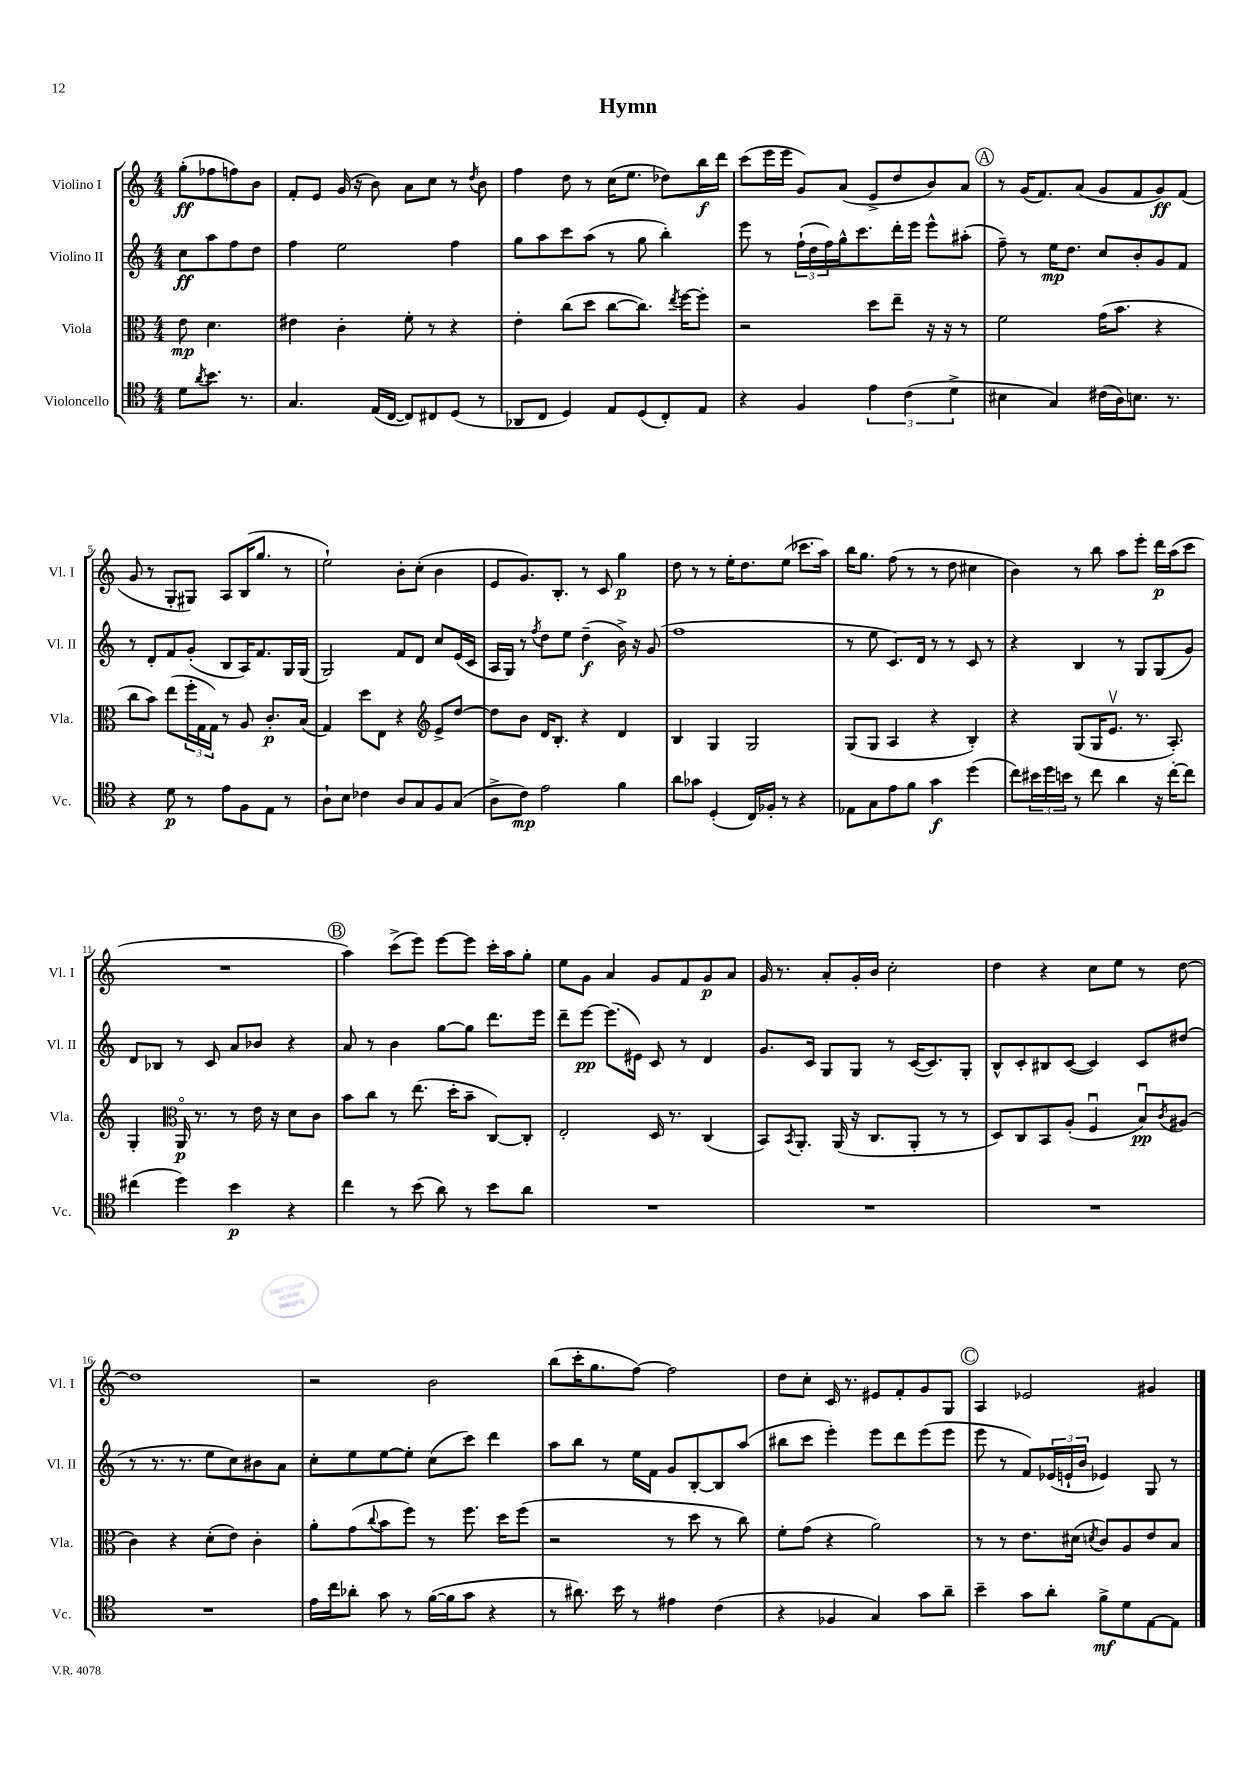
\header { title = "Hymn" }
<<
\new StaffGroup <<
\new Staff = "s0" \with { instrumentName = "Violino I" shortInstrumentName = "Vl. I" } {
    \clef treble \key c \major \numericTimeSignature \time 4/4 \partial 2
    g''8-.\ff( fes''8 f''8) b'8 |
    f'8-. e'8 g'16( r16 b'8) a'8 c''8 r8 \acciaccatura { d''8 } b'8 |
    f''4 d''8 r8 c''16( e''8. des''8) b''16\f d'''16 |
    c'''8( e'''16 e'''16 g'8) a'8( e'8-> d''8 b'8) a'8 |
    \mark \markup { \circle "A" } r8 g'16( f'8.) a'8( g'8 f'8 g'8\ff) f'8( |
    g'8 r8 g8-. gis8) a8 b16( g''8. r8 |
    e''2-!) b'8-. c''8-.( b'4 |
    e'8 g'8.) b8.-. r8 c'8 g''4\p |
    d''8 r8 r8 e''16-. d''8. e''8( ces'''8. a''16) |
    b''16 g''8. f''8( r8 r8 d''8 cis''4 |
    b'4) r8 b''8 a''8 e'''8-. d'''16\p a''16( c'''8 |
    R1 |
    \mark \markup { \circle "B" } a''4) c'''8->( e'''8) e'''8~ e'''8 c'''16-. a''16 g''8-. |
    e''8 g'8 a'4 g'8 f'8 g'8\p a'8 |
    g'16 r8. a'8-. g'16-. b'16 c''2-. |
    d''4 r4 c''8 e''8 r8 d''8~ |
    d''1 |
    r2 b'2 |
    b''8( c'''16-. g''8. f''8~) f''2 |
    d''8 c''8-. c'16 r8. eis'8 f'8-. g'8 g8 |
    \mark \markup { \circle "C" } a4 ees'2 gis'4 \bar "|." |
}
\new Staff = "s1" \with { instrumentName = "Violino II" shortInstrumentName = "Vl. II" } {
    \clef treble \key c \major \numericTimeSignature \time 4/4 \partial 2
    c''8\ff a''8 f''8 d''8 |
    f''4 e''2 f''4 |
    g''8 a''8 c'''8 a''8( r8 g''8 b''4-.) |
    e'''8 r8 \tuplet 3/2 { f''16-!( d''16 f''16) } g''16-^ c'''8. d'''16-. e'''16 e'''8-^ ais''8-.( |
    \mark \markup { \circle "A" } f''8--) r8 e''16\mp d''8. c''8 b'8-. g'8 f'8 |
    r8 d'8-. f'8 g'8-.( b8 a16) f'8. g16 g16( |
    g2) f'8 d'8 c''8 e'16( c'16 |
    a16 g16) r8 \acciaccatura { f''8 } d''8 e''8 d''4--\f( b'16->) r16 g'8( |
    f''1 |
    r8 e''8 c'8.) d'16 r8 r8 c'8 r8 |
    r4 b4 r8 g8 g8( g'8) |
    d'8 bes8 r8 c'8 a'8 bes'8 r4 |
    \mark \markup { \circle "B" } a'8 r8 b'4 g''8~ g''8 d'''8. e'''16 |
    d'''8-- e'''8~\pp e'''8.( eis'16) c'8 r8 d'4 |
    g'8. c'16 g8 g8 r8 c'16~( c'8.) g8-. |
    b8-^ c'8-. bis8 c'8~( c'4) c'8 dis''8( |
    r8 r8. r8. e''8 c''8) bis'8 a'8 |
    c''8-. e''8 e''8~ e''8-. c''8( c'''8) d'''4 |
    a''8 b''8 r8 e''16 f'16 g'8 b8~-. b8 a''8( |
    bis''8 c'''8 e'''4-.) e'''8 d'''8 e'''8( e'''8 |
    \mark \markup { \circle "C" } e'''8 r8 f'8) \tuplet 3/2 { ees'16( e'16-! b'16 } ees'4) g8 r8 \bar "|." |
}
\new Staff = "s2" \with { instrumentName = "Viola" shortInstrumentName = "Vla." } {
    \clef alto \key c \major \numericTimeSignature \time 4/4 \partial 2
    e'8\mp d'4. |
    eis'4 c'4-. f'8-. r8 r4 |
    e'4-. c''8( d''8 c''8~ c''8.) \acciaccatura { e''8 } f''16~ f''8-. |
    r2 d''8 e''8-- r16 r16 r8 |
    \mark \markup { \circle "A" } f'2 g'16( b'8. r4 |
    c''8 b'8) e''8( \tuplet 3/2 { f''16-. g16 g16) } r8 a8 c'8.-.\p b16( |
    g4) d''8 e8 r4 \clef treble e'8-> d''8~ |
    d''8 b'8 d'16 b8.-. r4 d'4 |
    b4 g4 g2 |
    g8( g8 a4 r4 b4-.) |
    r4 g8( g16 e'8.\upbow r8. a8.-.) |
    g4-. \clef alto a,16\flageolet\p r8. r8 e'16 r16 d'8 c'8 |
    \mark \markup { \circle "B" } b'8 c''8 r8 e''8.( d''16-. b'8-- c8~) c8-. |
    e2-. d16 r8. c4( |
    b,8) \acciaccatura { b,8 } a,8.-. a,16( r16 c8. a,8-. r8 r8 |
    d8) c8 b,8 a8-.( f4\downbow b8\downbow\pp) \acciaccatura { c'8 } ais8( |
    c'4) r4 d'8-.( e'8) c'4-. |
    a'8-. g'8( \appoggiatura { c''8 } b'8 f''8) r8 f''8. d''16 f''8( |
    r2 r8 d''8 r8 c''8) |
    f'8-. g'8( r4 a'2) |
    \mark \markup { \circle "C" } r8 r8 e'8. dis'16( \acciaccatura { d'8 } c'8) a8 e'8 b8 \bar "|." |
}
\new Staff = "s3" \with { instrumentName = "Violoncello" shortInstrumentName = "Vc." } {
    \clef tenor \key c \major \numericTimeSignature \time 4/4 \partial 2
    d'8 \acciaccatura { a'8 } b'8. r8. |
    g4. e16( c16~ c8) cis8 d8( r8 |
    aes,8 c8 d4) e8 d8( c8-.) e8 |
    r4 f4 \tuplet 3/2 { e'4 c'4( d'4-> } |
    \mark \markup { \circle "A" } bis4 g4) cis'16( a16) b8. r8. |
    r4 d'8\p r8 e'8 f8 e8 r8 |
    a8-! b8 ces'4 a8 g8 f8 g8( |
    a8-> c'8\mp) e'2 f'4 |
    a'8 ges'8 d4-.( c16) fes16-. r8 r4 |
    ees8 g8 e'8 f'8 g'4\f d''4( |
    c''8) \tuplet 3/2 { bis'16 d''16 b'16 } r8 c''8 a'4 r16 c''16~-. c''8 |
    cis''4( d''4) b'4\p r4 |
    \mark \markup { \circle "B" } c''4 r8 b'8( a'8) r8 b'8 a'8 |
    R1 |
    R1 |
    R1 |
    R1 |
    e'16 c''16 aes'8-. g'8 r8 f'16~( f'16 g'8 r4 |
    r8 ais'8.) b'16 r8 eis'4 c'4( |
    r4 fes4 g4) g'8 a'8-- |
    \mark \markup { \circle "C" } b'4-- g'8 a'8-. f'8->\mf d'8 e8~ e8 \bar "|." |
}
>>
>>
